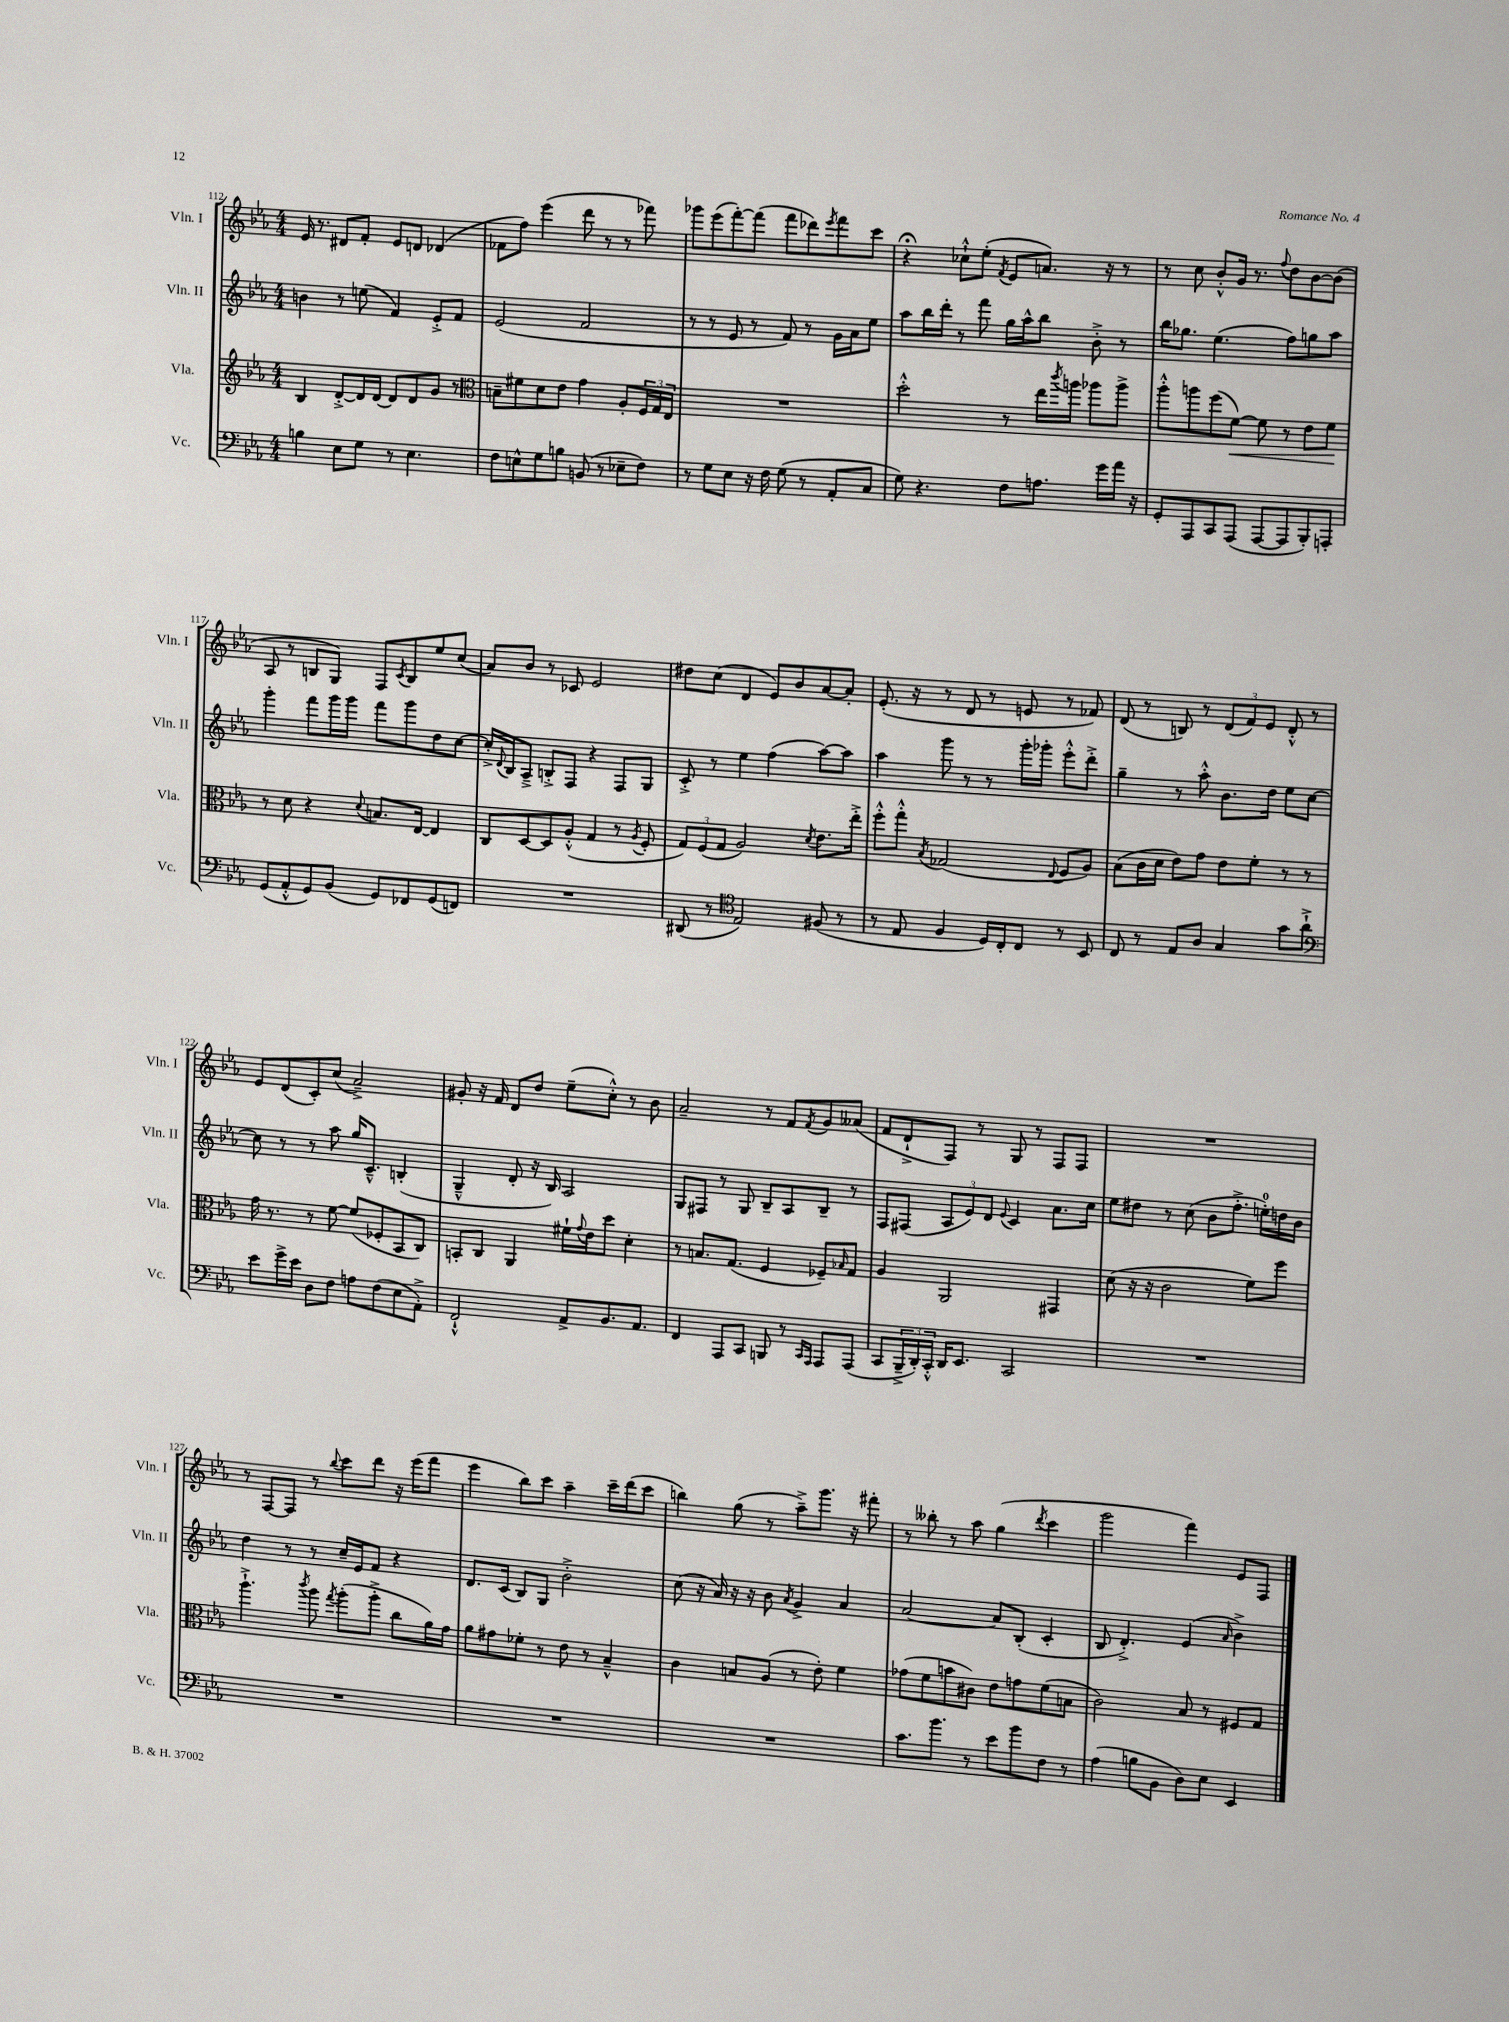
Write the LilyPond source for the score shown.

<<
\new StaffGroup <<
\new Staff = "s0" \with { instrumentName = "Vln. I" shortInstrumentName = "Vln. I" } {
    \clef treble \key ees \major \numericTimeSignature \time 4/4
    ees'16 r8. dis'8 f'8-. ees'8 d'8 des'4( |
    fes'8 f''8) ees'''4( d'''8 r8 r8 fes'''8) |
    ges'''8 ees'''8( f'''8~-.) f'''8( f'''8 des'''8) \acciaccatura { ees'''8 } f'''8 c'''8 |
    r4\fermata ces''8-!-^ ees''8-.( \acciaccatura { f'8 } ees'8 a'8.) r16 r8 |
    r8 c''8 bes'8-.-^ g'16 r8. \appoggiatura { f''8 } d''8 bes'8~ bes'8( |
    aes8 r8 b8 g8) f8 \acciaccatura { c'8 } b8 ees''8 c''8( |
    aes'8) bes'8 r8 ces'8 ees'2 |
    dis''8 c''8( d'4 ees'8) bes'8 aes'8~ aes'8-. |
    ees'8.-.( r16 r8 d'8 r8 e'8 r8 fes'8) |
    d'8( r8 b8) r8 \tuplet 3/2 { d'8( f'8) ees'8 } d'8-.-^ r8 |
    ees'8 d'8( c'8-.) c''8( aes'2--->) |
    gis'8-. r16 f'16 d'8 d''8 ees''8--( c''8-.-^) r8 bes'8 |
    aes'2-- r8 f'8 \acciaccatura { f'8 } g'8 aeses'8( |
    f'8 d'8-!-> f8) r8 g8 r8 f8 f8 |
    R1 |
    r8 f8~ f8 r8 \appoggiatura { bes''8 } c'''8 d'''8 r16 ees'''16( f'''8 |
    ees'''4 bes''8) c'''8 aes''4-- c'''16-- d'''16( c'''8 |
    b''4) g''8( r8 aes''8--->) g'''8. r16 fis'''8-. |
    r8 beses''8-. r8 aes''8 g''4( \acciaccatura { d'''8 } c'''4 |
    g'''2 f'''4) ees'8 f8 \bar "|." |
}
\new Staff = "s1" \with { instrumentName = "Vln. II" shortInstrumentName = "Vln. II" } {
    \clef treble \key ees \major \numericTimeSignature \time 4/4
    b'4 r8 e''8( f'4) ees'8-.-> f'8 |
    ees'2( f'2 |
    r8 r8 ees'8 r8 f'8) r8 g'16 aes'16 ees''8 |
    aes''8 bes''16 d'''16-. r8 f'''8 g''16 aes''16-^ bes''8 bes'8-.-> r8 |
    bes''16 ges''8. ees''4.( f''8) g''8 aes''8 |
    g'''4-. f'''8 g'''16 g'''16 f'''8 g'''8 d''8 c''8~ |
    c''16-.-> \appoggiatura { d'8 } bes16 aes8---> b8-.-> f8 r4 f8 g8 |
    c'8-.-> r8 ees''4 f''4( aes''8~) aes''8 |
    aes''4 g'''8 r8 r8 g'''16-. ges'''16-. ees'''8-.-^ d'''8-.-> |
    g''4-- r8 aes''8-.-^ bes'8. d''16 ees''8 c''8~ |
    c''8 r8 r8 aes''8 g''16 c'8.---^ b4-.( |
    g4---^ d'8-. r16 bes16) aes2 |
    g8 fis8 r8 g8 bes8-- aes8 bes8-- r8 |
    f8 fis8( \tuplet 3/2 { aes8 ees'8) d'8 } \appoggiatura { ees'8 } c'4 aes'8. c''16 |
    ees''8 dis''8 r8 c''8( bes'8 f''8.-.-> e''16-0-.) d''16 bes'16 |
    d''4 r8 r8 c''16-- ees'16 f'8 r4 |
    d'8. c'16( bes8) g8 bes'2-.-> |
    c''8( r16 aes'16) r16 r16 bes'8 \acciaccatura { aes'8 } g'4-> aes'4 |
    aes'2~ aes'8 bes8-.( c'4-. |
    bes8 d'4.-.->) ees'4( \grace { aes'16 } bes'4->) \bar "|." |
}
\new Staff = "s2" \with { instrumentName = "Vla." shortInstrumentName = "Vla." } {
    \clef treble \key ees \major \numericTimeSignature \time 4/4
    bes4 d'8~-.-> d'16 d'16~ d'8 d'8 g'8 r8 |
    \clef alto b8-- fis'8 d'8 ees'8 g'4 aes8-. \tuplet 3/2 { f16 g16 ees16 } |
    R1 |
    d''2-.-^ r8 ees''16 \acciaccatura { c'''8 } a''16 aes''8 aes''8-> |
    aes''8-.-^ a''8 f''8( f'8~\<) f'8 r8 ees'8 f'8\! |
    r8 d'8 r4 \appoggiatura { d'8 } b8. ees16~ ees4 |
    c8 d8~ d8 aes8-.-^( g4 r8 \acciaccatura { aes8 } f8-. |
    \tuplet 3/2 { g8) f8( g8 } aes2) \acciaccatura { d'8 } ees'8. ees''16-.-> |
    f''8-.-^ g''8-.-^ \acciaccatura { bes8 } ges2( \appoggiatura { ees8 } f8 aes8) |
    bes8( c'16 d'16 ees'8) g'8 ees'8 f'8-. r8 r8 |
    g'16 r8. r8 f'8~ f'8( fes8-. bes,8 c8) |
    b,8-. c8 aes,4 fis'16-! \appoggiatura { g'8 } ees'16 d''8 d'4-. |
    r8 b8. g8.( f4 fes8--) \grace { bes16 } g8 |
    aes4 aes,2 gis,4 |
    d'8( r16 r16 c'2 f'8) f''8 |
    aes''4.-!-> \acciaccatura { c'''8 } aes''8 \acciaccatura { g''8 } aes''8-.( aes''8-.-> c''8 aes'16) g'16 |
    aes'8 gis'8 fes'8-. r8 ees'8 r8 bes4---^ |
    c'4 b8 aes8( r8 ees'8-.) f'4 |
    ges'8( f'8 b'8 cis'8) ees'8 g'8 f'8( b8 |
    c'2) bes8 r8 fis8 g8 \bar "|." |
}
\new Staff = "s3" \with { instrumentName = "Vc." shortInstrumentName = "Vc." } {
    \clef bass \key ees \major \numericTimeSignature \time 4/4
    b4 ees8 g8 r8 ees4. |
    f8 e8-^ g8 b8 b,8( r8 ees8-- f8) |
    r8 g8 ees8 r16 f16 g8( r8 aes,8-. c8 |
    g8) r4. f8 a8. g'16 aes'16 r16 |
    g,8-. aes,,8 c,8 aes,,8( aes,,8~ aes,,8 bes,,8-.) a,,8-. |
    g,8( aes,8-.-^ g,8) bes,8( g,8) fes,8 g,8( f,8) |
    R1 |
    dis,8( r8 \clef tenor ees2) fis8( r8 |
    r8 ees8 f4 d16) c16-. c8 r8 bes,8 |
    c8 r8 ees8 aes8 g4 g'8 aes'8-!-> |
    \clef bass ees'8 g'16-> ees'16 d8 f8 a8 f8( ees8 aes,8-.->) |
    f,2-!-^ aes,8-> bes,8. aes,8. |
    f,4 aes,,8 c,8 b,,8 r8 \grace { c,16 aes,,16 } aes,,8 aes,,8( |
    c,8 \tuplet 3/2 { bes,,16---> d,16-.) c,16-.-^ } d,16 ees,8. c,2 |
    R1 |
    R1 |
    R1 |
    R1 |
    c'8. bes'8. r8 ees'8 bes'8 f8 r8 |
    aes4( b8 bes,8 d8) ees8 ees,4 \bar "|." |
}
>>
>>
\layout { \context { \Score currentBarNumber = #112 } }
